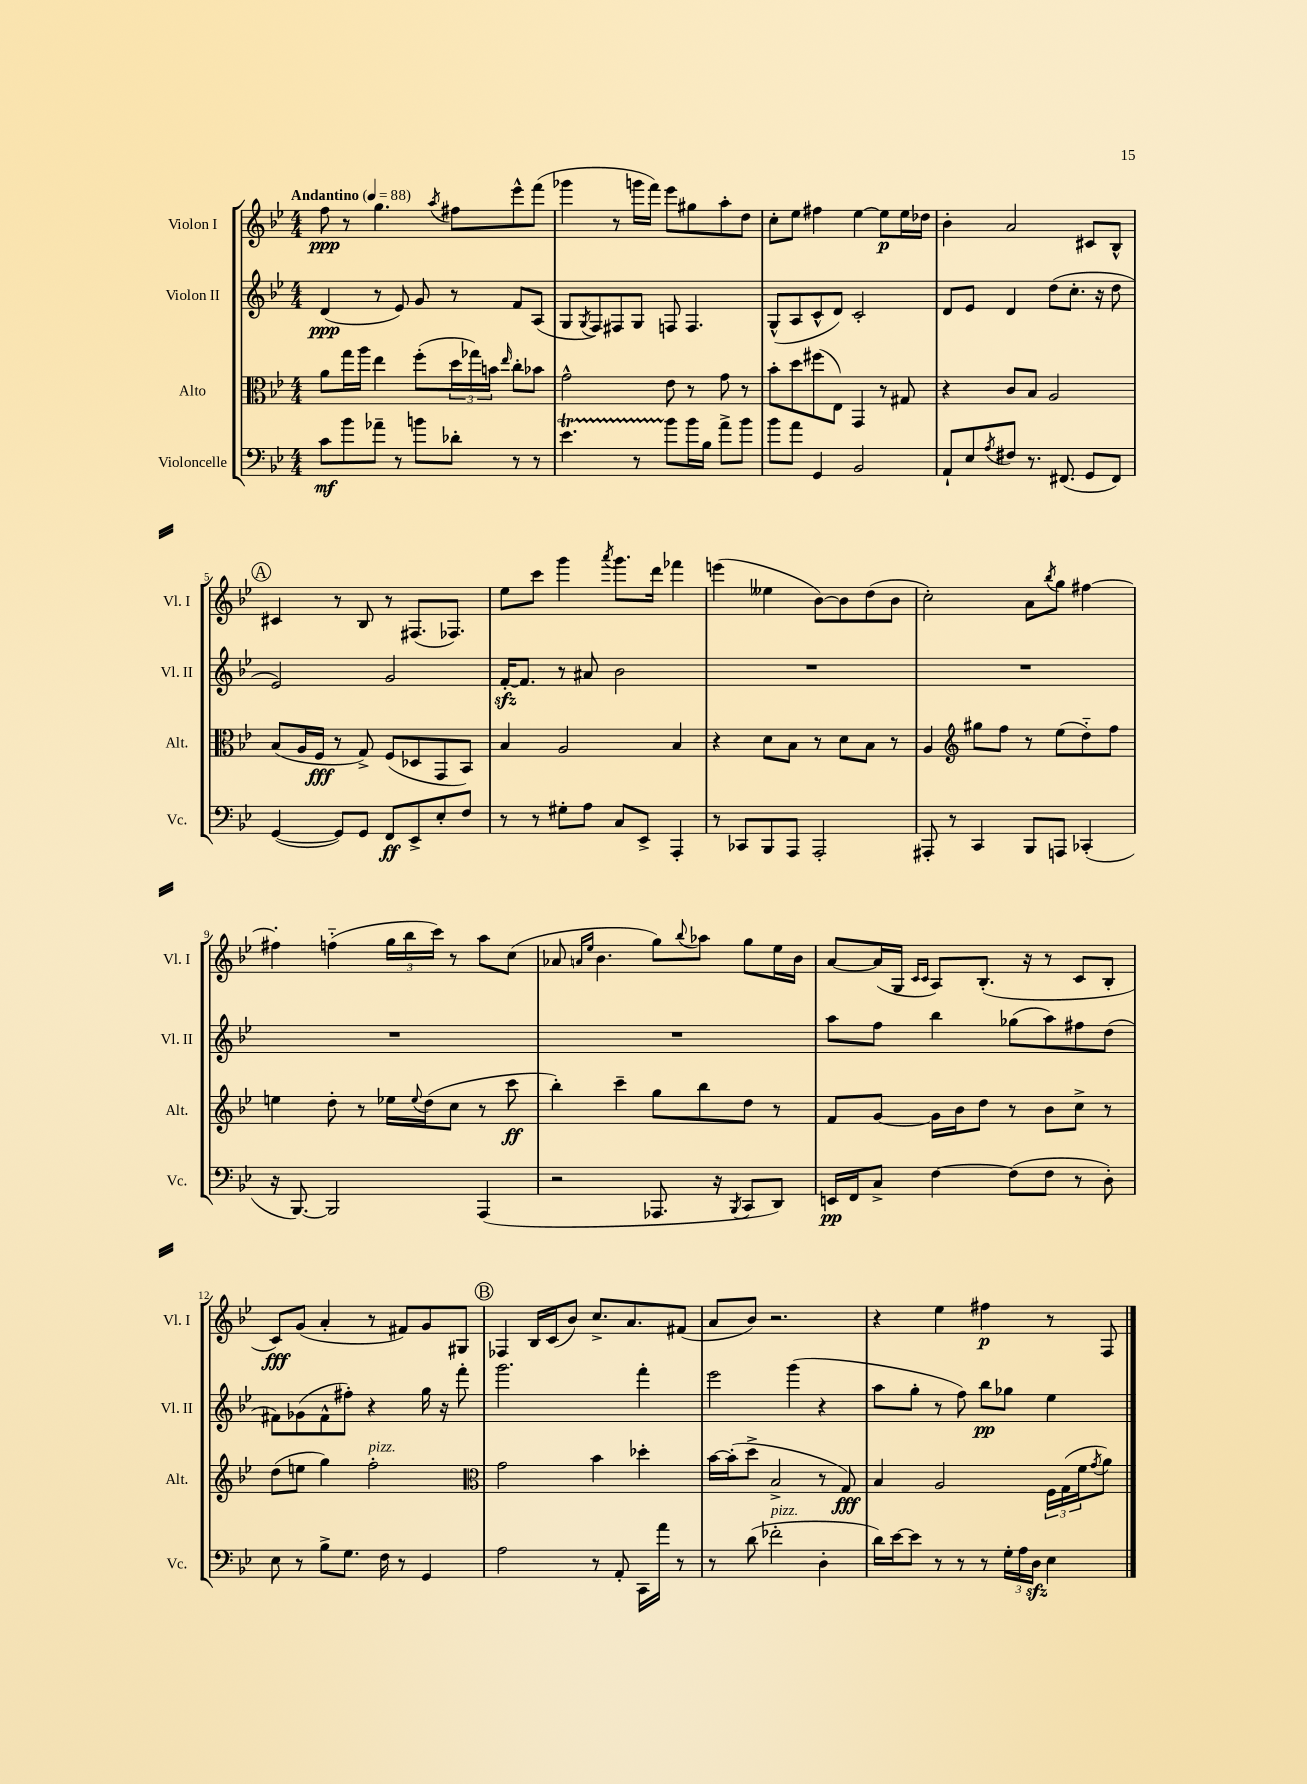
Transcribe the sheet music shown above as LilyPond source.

<<
\new StaffGroup <<
\new Staff = "s0" \with { instrumentName = "Violon I" shortInstrumentName = "Vl. I" } {
    \clef treble \key bes \major \numericTimeSignature \time 4/4 \tempo "Andantino" 4 = 88
    f''8\ppp r8 g''4. \acciaccatura { a''8 } fis''8 ees'''8-^ f'''8( |
    ges'''4 r8 g'''16 f'''16) ees'''8 gis''8 a''8-. d''8 |
    c''8-. ees''8 fis''4 ees''4~ ees''8\p ees''16 des''16 |
    bes'4-. a'2 cis'8 bes8-^ |
    \mark \markup { \circle "A" } cis'4 r8 bes8 r8 fis8.( fes8.) |
    ees''8 c'''8 g'''4 \acciaccatura { a'''8 } g'''8. d'''16 fes'''4 |
    e'''4( eeses''4 bes'8~) bes'8 d''8( bes'8 |
    c''2-.) a'8 \acciaccatura { bes''8 } g''8 fis''4~ |
    fis''4-. f''4-_( \tuplet 3/2 { g''16 bes''16 c'''16) } r8 a''8 c''8( |
    aes'8 \grace { a'16 ees''16 } bes'4. g''8) \appoggiatura { bes''8 } aes''8 g''8 ees''16 bes'16 |
    a'8~ a'16( g16 \grace { c'16 c'16 } a8) bes8.-.( r16 r8 c'8 bes8-. |
    c'8\fff) g'8( a'4-. r8 fis'8) g'8 gis8 |
    \mark \markup { \circle "B" } fes4 bes16 c'16( bes'8) c''8.-> a'8. fis'8( |
    a'8 bes'8) r2. |
    r4 ees''4 fis''4\p r8 f8 \bar "|." |
}
\new Staff = "s1" \with { instrumentName = "Violon II" shortInstrumentName = "Vl. II" } {
    \clef treble \key bes \major \numericTimeSignature \time 4/4
    d'4\ppp( r8 ees'8) g'8 r8 f'8 a8( |
    g8 \acciaccatura { g8 } f8) fis8 g8 f8 f4. |
    g8-^( a8 c'8-^ d'8) c'2-. |
    d'8 ees'8 d'4 d''8( c''8.-. r16 d''8 |
    \mark \markup { \circle "A" } ees'2) g'2 |
    f'16~-.\sfz f'8. r8 ais'8 bes'2 |
    R1 |
    R1 |
    R1 |
    R1 |
    a''8 f''8 bes''4 ges''8( a''8) fis''8 d''8( |
    fis'8) ges'8( fis'8-^ fis''8-.) r4 g''16 r16 f'''8-. |
    \mark \markup { \circle "B" } g'''2. f'''4-. |
    ees'''2 g'''4( r4 |
    a''8 g''8-. r8 f''8) bes''8\pp ges''8 ees''4 \bar "|." |
}
\new Staff = "s2" \with { instrumentName = "Alto" shortInstrumentName = "Alt." } {
    \clef alto \key bes \major \numericTimeSignature \time 4/4
    a'8 g''16 a''16 ees''4 f''8-.( \tuplet 3/2 { d''16 ges''16) b'16 } \grace { ees''16 } c''8-. bes'8 |
    g'2-^ ees'8 r8 g'8 r8 |
    bes'8-. d''8 fis''8( ees8) g,4 r8 gis8 |
    r4 c'8 bes8 a2 |
    \mark \markup { \circle "A" } bes8( a16 f16\fff r8 g8->) f8( des8 g,8 bes,8) |
    bes4 a2 bes4 |
    r4 d'8 bes8 r8 d'8 bes8 r8 |
    a4 \clef treble gis''8 f''8 r8 ees''8( d''8-_) f''8 |
    e''4 d''8-. r8 ees''16 \appoggiatura { ees''8 } d''16( c''8 r8 c'''8\ff |
    bes''4-.) c'''4-- g''8 bes''8 d''8 r8 |
    f'8 g'8~ g'16 bes'16 d''8 r8 bes'8 c''8-> r8 |
    d''8( e''8 g''4) f''2-.^\markup { \italic "pizz." } |
    \mark \markup { \circle "B" } \clef alto g'2 bes'4 des''4-. |
    bes'16~ bes'16-.( d''8-> bes2-> r8 g8\fff) |
    bes4 a2 \tuplet 3/2 { f16 g16( f'16 } \acciaccatura { g'8 } a'8) \bar "|." |
}
\new Staff = "s3" \with { instrumentName = "Violoncelle" shortInstrumentName = "Vc." } {
    \clef bass \key bes \major \numericTimeSignature \time 4/4
    c'8\mf bes'8 aes'8-- r8 b'8 des'8-. r8 r8 |
    ees'4.\startTrillSpan r8 bes'8\stopTrillSpan bes'16 bes16 a'8-> bes'8 |
    bes'8 a'8 g,4 bes,2 |
    a,8-! ees8 \acciaccatura { a8 } fis8 r8. fis,8.( g,8 fis,8) |
    \mark \markup { \circle "A" } g,4~( g,8) g,8 f,8\ff ees,8-> ees8-. f8 |
    r8 r8 gis8-. a8 c8 ees,8-> a,,4-. |
    r8 ces,8 bes,,8 a,,8 a,,2-. |
    ais,,8-. r8 c,4 bes,,8 a,,8 ces,4-.( |
    r16 bes,,8.~) bes,,2 a,,4( |
    r2 aes,,8. r16 \acciaccatura { bes,,8 } c,8 d,8) |
    e,16\pp f,16 c8-> f4~ f8( f8 r8 d8-.) |
    ees8 r8 bes8-> g8. f16 r8 g,4 |
    \mark \markup { \circle "B" } a2 r8 a,8-. c,16 a'16 r8 |
    r8 d'8( fes'2-.^\markup { \italic "pizz." } d4-. |
    d'16) ees'16~ ees'8 r8 r8 r8 \tuplet 3/2 { g16-. a16 d16\sfz } ees4 \bar "|." |
}
>>
>>
